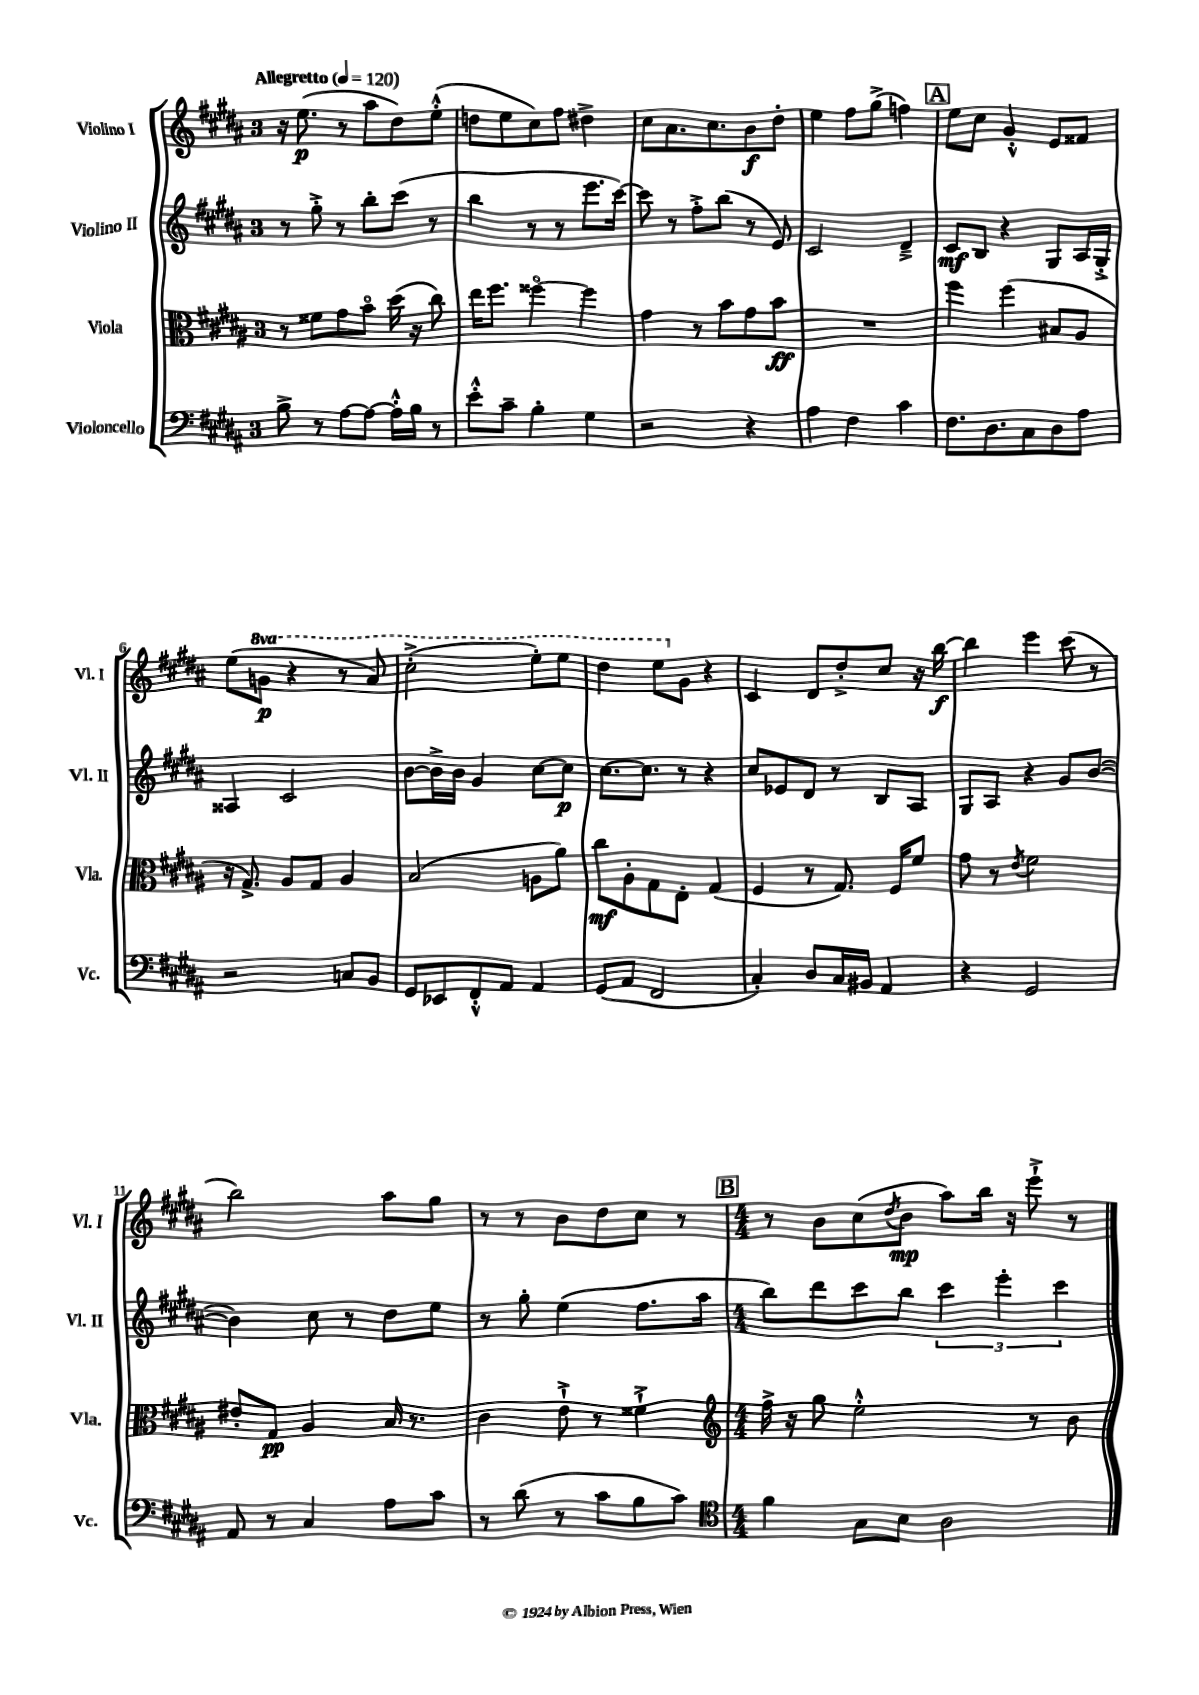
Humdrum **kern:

**kern	**kern	**dynam	**kern	**dynam	**kern	**dynam
*part4	*part3	*part3	*part2	*part2	*part1	*part1
*staff4	*staff3	*staff3	*staff2	*staff2	*staff1	*staff1
*I"Violoncello	*I"Viola	*	*I"Violino II	*	*I"Violino I	*
*I'Vc.	*I'Vla.	*	*I'Vl. II	*	*I'Vl. I	*
*clefF4	*clefC3	*	*clefG2	*	*clefG2	*
*k[f#c#g#d#a#]	*k[f#c#g#d#a#]	*	*k[f#c#g#d#a#]	*	*k[f#c#g#d#a#]	*
*M3/4	*M3/4	*	*M3/4	*	*M3/4	*
*MM120	*MM120	*	*MM120	*	*MM120	*
=1	=1	=1	=1	=1	=1	=1
!	!	!	!	!	!LO:TX:a:B:t=Allegretto	!
8B^\	8r	.	8r	.	16r	.
.	.	.	.	.	(8.ee\	p
8r	8f##X\L	.	8gg#'^\	.	.	.
[8A#\L	8g#\	.	8r	.	8r	.
8A#\J_	8b\J	.	8bb'\L	.	8aa#\L	.
16A#'^^\LL]	(16dd#\	.	(8ccc#\J	.	8dd#\)	.
16B\JJ	16r	.	.	.	.	.
8r	8cc#\)	.	8r	.	(8ee'^^\J	.
=2	=2	=2	=2	=2	=2	=2
8e'^^\L	16ee\KL	.	4bb\	.	8ddn\L	.
.	8.ff#\J	.	.	.	.	.
8c#~\J	.	.	.	.	8ee\	.
4B'\	[4ff##X\	.	8r	.	8cc#\)	.
.	.	.	8r	.	8ff#\J	.
4G#\	4ff##\]	.	8.eee\L	.	4dd#X^\	.
.	.	.	[16ccc#\Jk)	.	.	.
=3	=3	=3	=3	=3	=3	=3
2r	4g#\	.	8ccc#\]	.	8cc#\L	.
.	.	.	8r	.	8.a#\	.
.	8r	.	8ff#'^\L	.	.	.
.	.	.	.	.	8.cc#\	.
.	8b\L	.	(8bb\J	.	.	.
4r	8g#\	.	8r	.	8b\	f
.	8b\J	ff	8e/)	.	8dd#'\J	.
=4	=4	=4	=4	=4	=4	=4
4A#\	2.r	.	2c#/	.	4ee\	.
4F#\	.	.	.	.	8ff#\L	.
.	.	.	.	.	(8gg#^\J	.
4c#\	.	.	4d#~^/	.	4ffn\)	.
!!LO:REH:place=s1:t=A
=5	=5	=5	=5	=5	=5	=5
8.F#\L	4ff#\	.	8c#/L	mf	8ee\L	.
.	.	.	8B/J	.	8cc#\J	.
8.D#\	.	.	.	.	.	.
.	(4ff#\	.	4r	.	4g#'^^/	.
8C#\	.	.	.	.	.	.
8D#\	8B#X/L	.	8G#/L	.	8e/L	.
8A#\J	8A#/J	.	16A#/L	.	8f##X/J	.
.	.	.	16G#'^/JJ	.	.	.
!!LO:LB:g=z
=6	=6	=6	=6	=6	=6	=6
2r	16r	.	4A##X/	.	(8ee\L	.
.	8.G#^/)	.	.	.	.	.
*	*	*	*	*	*8va	*
.	.	.	.	.	8ggn\J	p
.	8A#/L	.	2c#/	.	4r	.
.	8G#/J	.	.	.	.	.
8Cn/L	4A#/	.	.	.	8r	.
8BB/J	.	.	.	.	8aa#/)	.
=7	=7	=7	=7	=7	=7	=7
8GG#/L	(2B/	.	[8b\L	.	(2ccc#'^\	.
8EE-X/	.	.	16b^\L]	.	.	.
.	.	.	16b\JJ	.	.	.
8FF#'^^/	.	.	4g#/	.	.	.
8AA#/J	.	.	.	.	.	.
4AA#/	8An\L	.	[8cc#\L	.	8eee'\L)	.
.	8a#\J)	.	8cc#\J]	p	8eee\J	.
=8	=8	=8	=8	=8	=8	=8
(8GG#/L	8cc#\L	mf	[8.cc#\L	.	4ddd#\	.
8AA#/J	8A#'\	.	.	.	.	.
.	.	.	8.cc#\J]	.	.	.
2FF#/	8G#\	.	.	.	8eee\L	.
*	*	*	*	*	*X8va	*
.	8E'\J	.	8r	.	8g#\J	.
.	(4G#/	.	4r	.	4r	.
=9	=9	=9	=9	=9	=9	=9
4C#'/)	4F#/	.	8cc#/L	.	4c#/	.
.	.	.	8e-X/	.	.	.
8D#/L	8r	.	8d#/J	.	8d#/L	.
16C#/L	8.G#/)	.	8r	.	8dd#'^/	.
16BB#X/JJ	.	.	.	.	.	.
4AA#/	.	.	8B/L	.	8cc#/J	.
.	16F#/KL	.	.	.	.	.
.	8f#/J	.	8A#/J	.	16r	.
.	.	.	.	.	[16bb\	f
=10	=10	=10	=10	=10	=10	=10
4r	8g#\	.	8G#/L	.	4bb\]	.
.	8r	.	8A#/J	.	.	.
.	8qe/	.	.	.	.	.
2GG#/	2f#\	.	4r	.	4eee\	.
.	.	.	8g#/L	.	(8ccc#\	.
.	.	.	([8b/J	.	8r	.
!!LO:LB:g=z
=11	=11	=11	=11	=11	=11	=11
8AA#/	8e#X'/L	.	4b\])	.	2bb\)	.
8r	8G#/J	pp	.	.	.	.
4C#/	4A#/	.	8cc#\	.	.	.
.	.	.	8r	.	.	.
8A#\L	16B/	.	8dd#\L	.	8aa#\L	.
.	8.r	.	.	.	.	.
8c#\J	.	.	8ee\J	.	8gg#\J	.
=12	=12	=12	=12	=12	=12	=12
8r	4c#\	.	8r	.	8r	.
(8d#\	.	.	8gg#'\	.	8r	.
8r	8e`^\	.	(4ee\	.	8b\L	.
8c#\L	8r	.	.	.	8dd#\	.
8B\	4f##X`^\	.	8.ff#\L	.	8cc#\J	.
8c#\J)	.	.	.	.	8r	.
.	.	.	16aa#\Jk	.	.	.
!!LO:REH:place=s1:t=B
=13	=13	=13	=13	=13	=13	=13
*clefC4	*clefG2	*	*	*	*	*
*M4/4	*M4/4	*	*M4/4	*	*M4/4	*
4f#\	16ff#^\	.	8bb\L)	.	8r	.
.	16r	.	.	.	.	.
.	8gg#\	.	8ddd#\	.	8b\L	.
8G#\L	2ee'^^\	.	8ccc#\	.	(8cc#\	.
.	.	.	.	.	8qdd#/	.
8B\J	.	.	8bb\J	.	8b\J	mp
2A#\	.	.	6ccc#\	.	8aa#\L)	.
.	.	.	.	.	16bb\Jk	.
.	.	.	6eee'\	.	.	.
.	.	.	.	.	16r	.
.	8r	.	.	.	8eee`^\	.
.	.	.	6ccc#\	.	.	.
.	8b\	.	.	.	8r	.
==	==	==	==	==	==	==
*-	*-	*-	*-	*-	*-	*-
